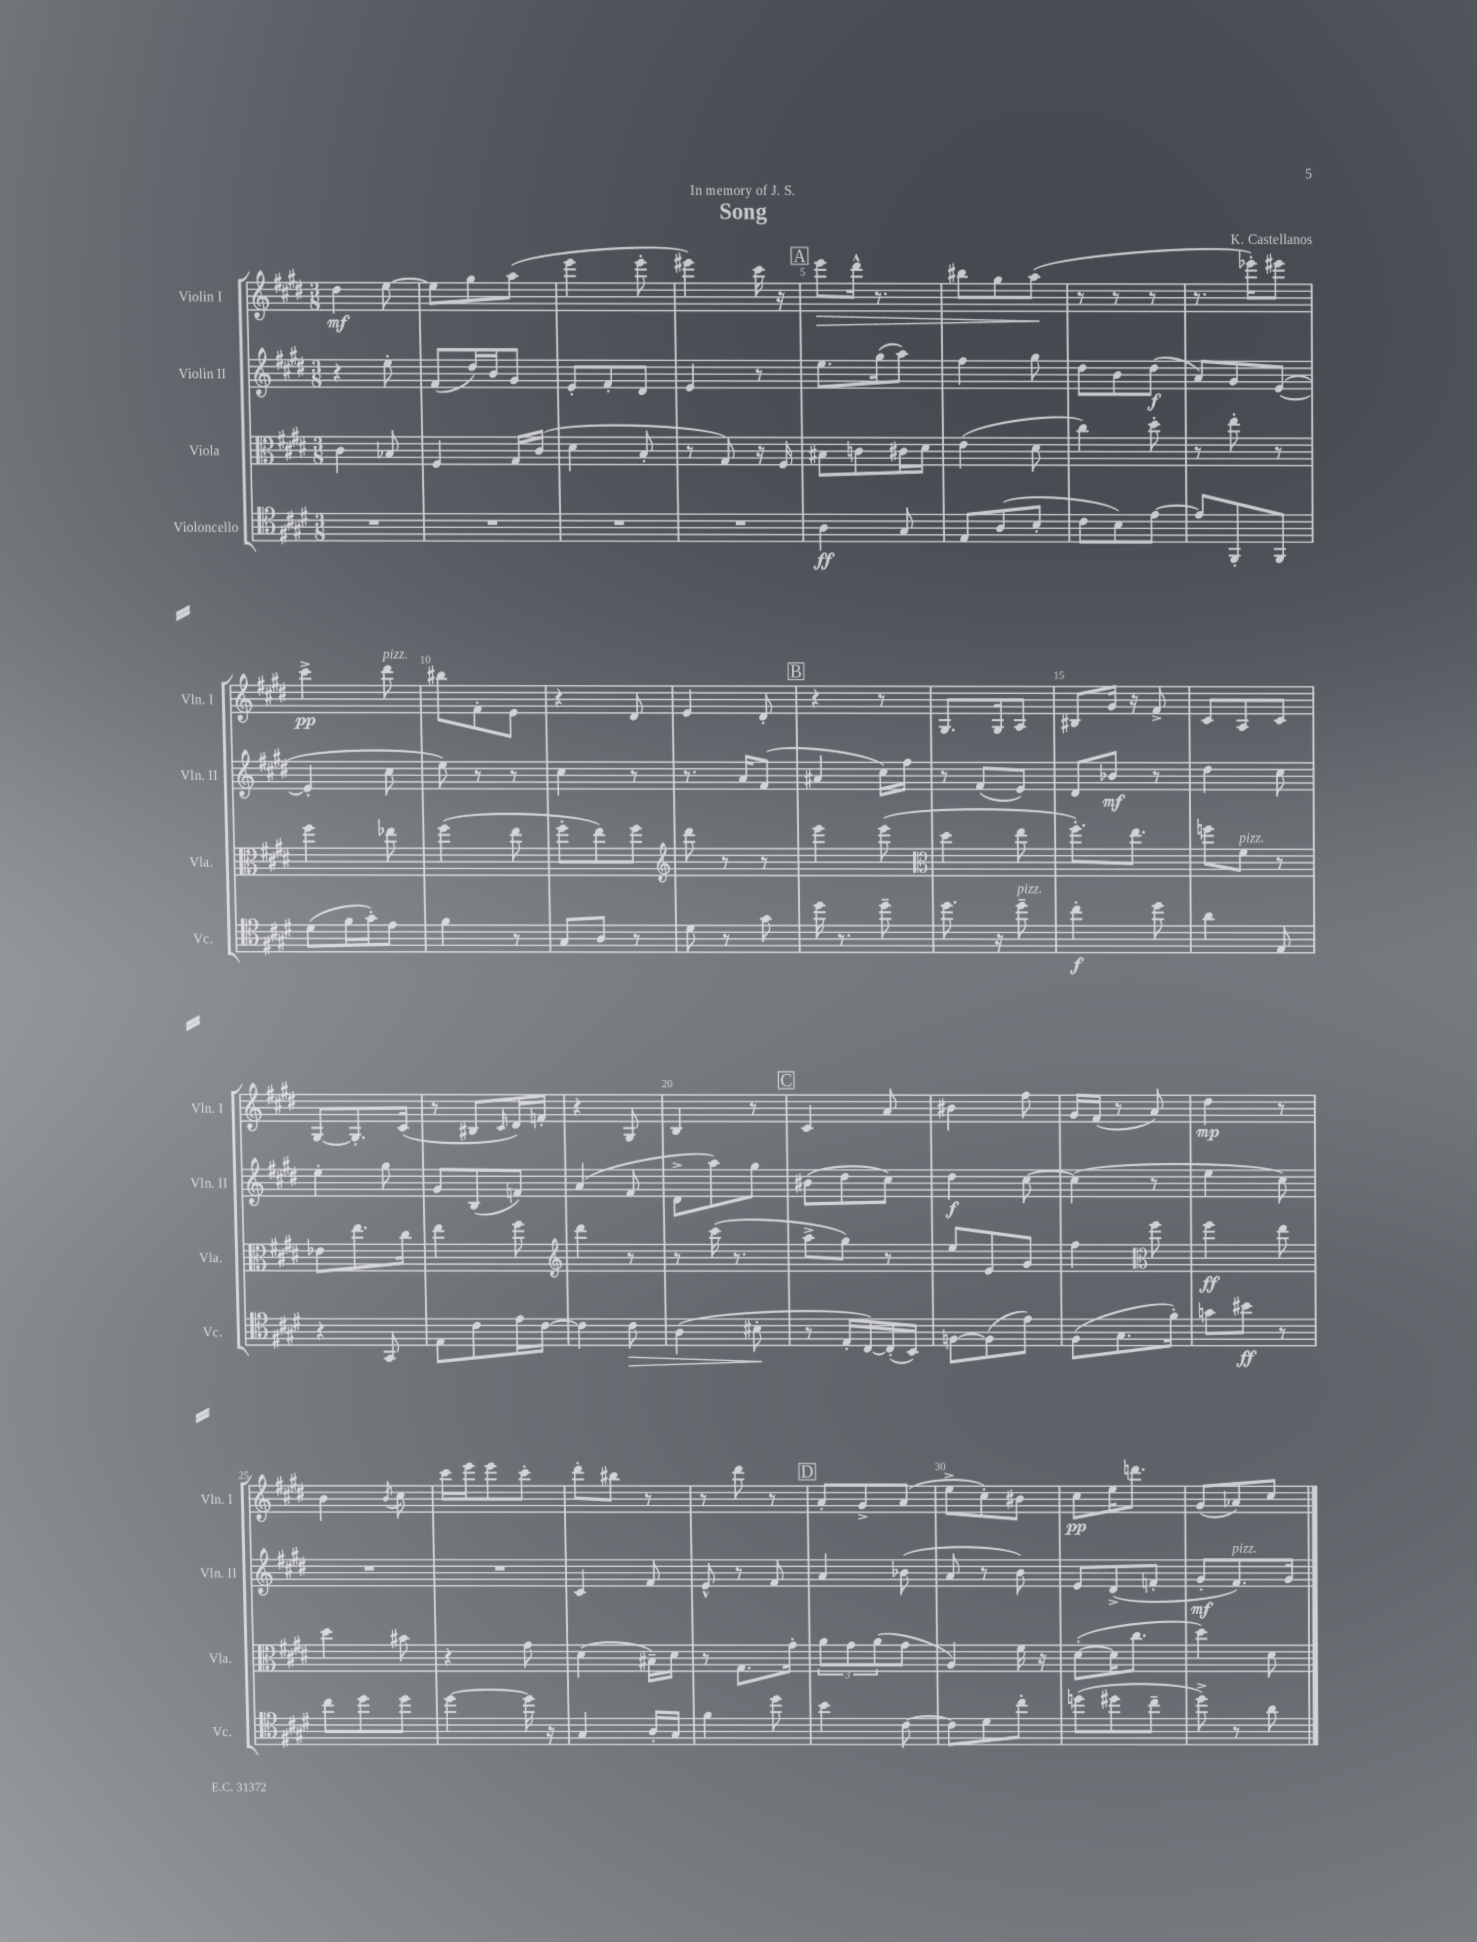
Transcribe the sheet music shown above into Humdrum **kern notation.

**kern	**dynam	**kern	**dynam	**kern	**dynam	**kern	**dynam
*part4	*part4	*part3	*part3	*part2	*part2	*part1	*part1
*staff4	*staff4	*staff3	*staff3	*staff2	*staff2	*staff1	*staff1
*I"Violoncello	*	*I"Viola	*	*I"Violin II	*	*I"Violin I	*
*I'Vc.	*	*I'Vla.	*	*I'Vln. II	*	*I'Vln. I	*
*clefC4	*	*clefC3	*	*clefG2	*	*clefG2	*
*k[f#c#g#d#]	*	*k[f#c#g#d#]	*	*k[f#c#g#d#]	*	*k[f#c#g#d#]	*
*M3/8	*	*M3/8	*	*M3/8	*	*M3/8	*
=1	=1	=1	=1	=1	=1	=1	=1
4.r	.	4c#\	.	4r	.	4dd#\	mf
.	.	8B-X/	.	8ee'\	.	[8ee\	.
=2	=2	=2	=2	=2	=2	=2	=2
4.r	.	4F#/	.	(8f#/L	.	8ee\L]	.
.	.	.	.	16dd#/L)	.	8gg#\	.
.	.	.	.	16b/J	.	.	.
.	.	16G#/LL	.	8g#/J	.	(8aa\J	.
.	.	(16c#/JJ	.	.	.	.	.
=3	=3	=3	=3	=3	=3	=3	=3
4.r	.	4d#\	.	8e'/L	.	4eee\	.
.	.	.	.	8f#'/	.	.	.
.	.	8B'/	.	8d#/J	.	8eee'\	.
=4	=4	=4	=4	=4	=4	=4	=4
4.r	.	8r	.	4e/	.	4eee#X\)	.
.	.	8G#/)	.	.	.	.	.
.	.	16r	.	8r	.	16ccc#\	.
.	.	16F#/	.	.	.	16r	.
!!LO:REH:place=s1:t=A
=5	=5	=5	=5	=5	=5	=5	=5
!	!	!	!	!	!	!	!LO:HP:b
4A\	ff	8B#X\L	.	8.ee\L	.	8eee\L	>
.	.	8cn\	.	.	.	16ddd#^^\Jk	.
.	.	.	.	(16gg#\k	.	8.r	.
8G#/	.	16c#X\L	.	8aa\J)	.	.	.
.	.	16d#\JJ	.	.	.	.	.
=6	=6	=6	=6	=6	=6	=6	=6
8E/L	.	(4e\	.	4ff#\	.	8bb#X\L	.
(8A/	.	.	.	.	.	8gg#\	.
8B'/J	.	8d#\	.	8gg#\	.	(8aa\J	.
.	.	.	.	.	.	.	]
=7	=7	=7	=7	=7	=7	=7	=7
8c#\L	.	4cc#\)	.	8dd#\L	.	8r	.
8B\)	.	.	.	8b\	.	8r	.
[8e\J	.	8dd#'\	.	(8dd#\J	f	8r	.
=8	=8	=8	=8	=8	=8	=8	=8
8e/L]	.	8r	.	8a/L)	.	8.r	.
8FF#'/	.	8ee'\	.	8g#/	.	.	.
.	.	.	.	.	.	16eee-X'\KL)	.
8FF#/J	.	8r	.	([8e/J	.	8eee#X\J	.
!!LO:LB:g=z
=9	=9	=9	=9	=9	=9	=9	=9
(8d#\L	.	4ff#\	.	4e'/]	.	4ccc#^\	pp
16f#\L	.	.	.	.	.	.	.
16g#'\J)	.	.	.	.	.	.	.
!	!	!	!	!	!	!LO:TX:a:i:t=pizz.	!
8e\J	.	8ee-X\	.	8cc#\	.	8ddd#\	.
=10	=10	=10	=10	=10	=10	=10	=10
4f#\	.	(4ff#\	.	8ee\)	.	8bb#X\L	.
.	.	.	.	8r	.	8f#'\	.
8r	.	8ee\	.	8r	.	8e\J	.
=11	=11	=11	=11	=11	=11	=11	=11
8G#/L	.	8ff#'\L	.	4cc#\	.	4r	.
8A/J	.	8ee\)	.	.	.	.	.
8r	.	8ff#\J	.	8r	.	8d#/	.
=12	=12	=12	=12	=12	=12	=12	=12
*	*	*clefG2	*	*	*	*	*
8d#\	.	8ddd#\	.	8.r	.	4e/	.
8r	.	8r	.	.	.	.	.
.	.	.	.	16a/KL	.	.	.
8g#\	.	8r	.	(8f#/J	.	8d#'/	.
!!LO:REH:place=s1:t=B
=13	=13	=13	=13	=13	=13	=13	=13
16dd#\	.	4eee\	.	4a#X/	.	4r	.
8.r	.	.	.	.	.	.	.
8dd#~\	.	(8eee\	.	16cc#\LL)	.	8r	.
.	.	.	.	16ff#\JJ	.	.	.
=14	=14	=14	=14	=14	=14	=14	=14
*	*	*clefC3	*	*	*	*	*
8.dd#\	.	4dd#\	.	8r	.	8.G#/L	.
.	.	.	.	(8f#/L	.	.	.
16r	.	.	.	.	.	16G#/k	.
!LO:TX:a:i:t=pizz.	!	!	!	!	!	!	!
8dd#~\	.	8ee\	.	8e/J)	.	8A/J	.
=15	=15	=15	=15	=15	=15	=15	=15
4cc#'\	f	8.ff#'\L)	.	8d#/L	.	8B#X/L	.
.	.	.	.	8b-X/J	mf	16g#/Jk	.
.	.	8.ee\J	.	.	.	16r	.
8dd#\	.	.	.	8r	.	8f#^/	.
=16	=16	=16	=16	=16	=16	=16	=16
4a\	.	8ffn\L	.	4dd#\	.	8c#/L	.
!	!	!LO:TX:a:i:t=pizz.	!	!	!	!	!
.	.	8f#\J	.	.	.	8A/	.
8E/	.	8r	.	8cc#\	.	8c#/J	.
!!LO:LB:g=z
=17	=17	=17	=17	=17	=17	=17	=17
4r	.	8e-X\L	.	4ee'\	.	[8G#/L	.
.	.	8.ee\	.	.	.	8.G#'/]	.
8GG#/	.	.	.	8gg#\	.	.	.
.	.	16cc#\Jk	.	.	.	(16c#/Jk	.
=18	=18	=18	=18	=18	=18	=18	=18
8E\L	.	4ee\	.	8g#/L	.	8r	.
8c#\	.	.	.	(8B/	.	8B#X/L	.
.	.	.	.	.	.	16qqc#/	.
16e\L	.	8ff#\	.	8fn/J)	.	16d#/L)	.
[16c#\JJ	.	.	.	.	.	16fn'/JJ	.
=19	=19	=19	=19	=19	=19	=19	=19
*	*	*clefG2	*	*	*	*	*
4c#\]	.	4ddd#\	.	(4a/	.	4r	.
!	!LO:HP:b	!	!	!	!	!	!
8c#\	>	8r	.	8f#/	.	8G#/	.
=20	=20	=20	=20	=20	=20	=20	=20
(4A\	.	8r	.	8d#^\L	.	4B/	.
.	.	(16ccc#\	.	8aa\)	.	.	.
.	.	8.r	.	.	.	.	.
8B#X'\	.	.	.	8gg#\J	.	8r	.
.	]	.	.	.	.	.	.
!!LO:REH:place=s1:t=C
=21	=21	=21	=21	=21	=21	=21	=21
8r	.	8aa^\L	.	(8b#X\L	.	4c#/	.
16E'/LL	.	8gg#\J)	.	8dd#\	.	.	.
[16C#/)	.	.	.	.	.	.	.
(16C#'/]	.	8r	.	8cc#\J)	.	8a/	.
16BB/JJ)	.	.	.	.	.	.	.
=22	=22	=22	=22	=22	=22	=22	=22
[8Fn\L	.	8ee/L	.	4dd#\	f	4b#X\	.
(8F\]	.	8e/	.	.	.	.	.
8e\J)	.	8g#/J	.	[8cc#\	.	8ff#\	.
=23	=23	=23	=23	=23	=23	=23	=23
(8F#\L	.	4ff#\	.	(4cc#\]	.	16g#/LL	.
.	.	.	.	.	.	(16f#/JJ	.
8.G#\	.	.	.	.	.	8r	.
*	*	*clefC3	*	*	*	*	*
.	.	8ff#\	.	8r	.	8a/)	.
16f#'\Jk)	.	.	.	.	.	.	.
=24	=24	=24	=24	=24	=24	=24	=24
8gn\L	.	4ff#\	ff	4ee\	.	4dd#\	mp
8b#X\J	ff	.	.	.	.	.	.
8r	.	8ee\	.	8cc#\)	.	8r	.
!!LO:LB:g=z
=25	=25	=25	=25	=25	=25	=25	=25
8cc#\L	.	4dd#\	.	4.r	.	4b\	.
8dd#\	.	.	.	.	.	.	.
.	.	.	.	.	.	8qb/	.
8dd#\J	.	8b#X\	.	.	.	8cc#\	.
=26	=26	=26	=26	=26	=26	=26	=26
[4dd#\	.	4r	.	4.r	.	16ccc#\LL	.
.	.	.	.	.	.	16eee\J	.
.	.	.	.	.	.	8eee\	.
16dd#\]	.	8g#\	.	.	.	8ccc#'\J	.
16r	.	.	.	.	.	.	.
=27	=27	=27	=27	=27	=27	=27	=27
4G#/	.	(4d#\	.	4c#/	.	8ddd#'\L	.
.	.	.	.	.	.	8bb#X\J	.
16A'/LL	.	16B#X~\LL)	.	8f#/	.	8r	.
16G#/JJ	.	16d#\JJ	.	.	.	.	.
=28	=28	=28	=28	=28	=28	=28	=28
4f#\	.	8r	.	8e^^/	.	8r	.
.	.	8.G#\L	.	8r	.	8ddd#\	.
8dd#\	.	.	.	8f#/	.	8r	.
.	.	16g#'\Jk	.	.	.	.	.
!!LO:REH:place=s1:t=D
=29	=29	=29	=29	=29	=29	=29	=29
4b\	.	12a\L	.	4a/	.	8a'/L	.
.	.	12g#\	.	.	.	.	.
.	.	.	.	.	.	8g#^/	.
.	.	(12a\	.	.	.	.	.
[8c#\	.	8g#\J	.	(8b-X\	.	(8a/J	.
=30	=30	=30	=30	=30	=30	=30	=30
8c#\L]	.	4A/)	.	8a/	.	8ee^\L	.
8d#\	.	.	.	8r	.	8cc#'\)	.
8cc#'\J	.	16f#\	.	8b\)	.	8b#X\J	.
.	.	16r	.	.	.	.	.
=31	=31	=31	=31	=31	=31	=31	=31
(8ddn\L	.	([8d#'\L	.	8e/L	.	8cc#\L	pp
8dd#X\	.	16d#\K]	.	(8d#^/	.	16ee\K	.
.	.	8.cc#\J	.	.	.	8.dddn\J	.
8cc#~\J	.	.	.	8fn'/J	.	.	.
=32	=32	=32	=32	=32	=32	=32	=32
8dd#^\)	.	4dd#\)	.	8g#'/L	mf	(8g#/L	.
!	!	!	!	!LO:TX:a:i:t=pizz.	!	!	!
8r	.	.	.	8.f#/)	.	8a-X/)	.
8a\	.	8d#\	.	.	.	8cc#/J	.
.	.	.	.	16g#/Jk	.	.	.
==	==	==	==	==	==	==	==
*-	*-	*-	*-	*-	*-	*-	*-
